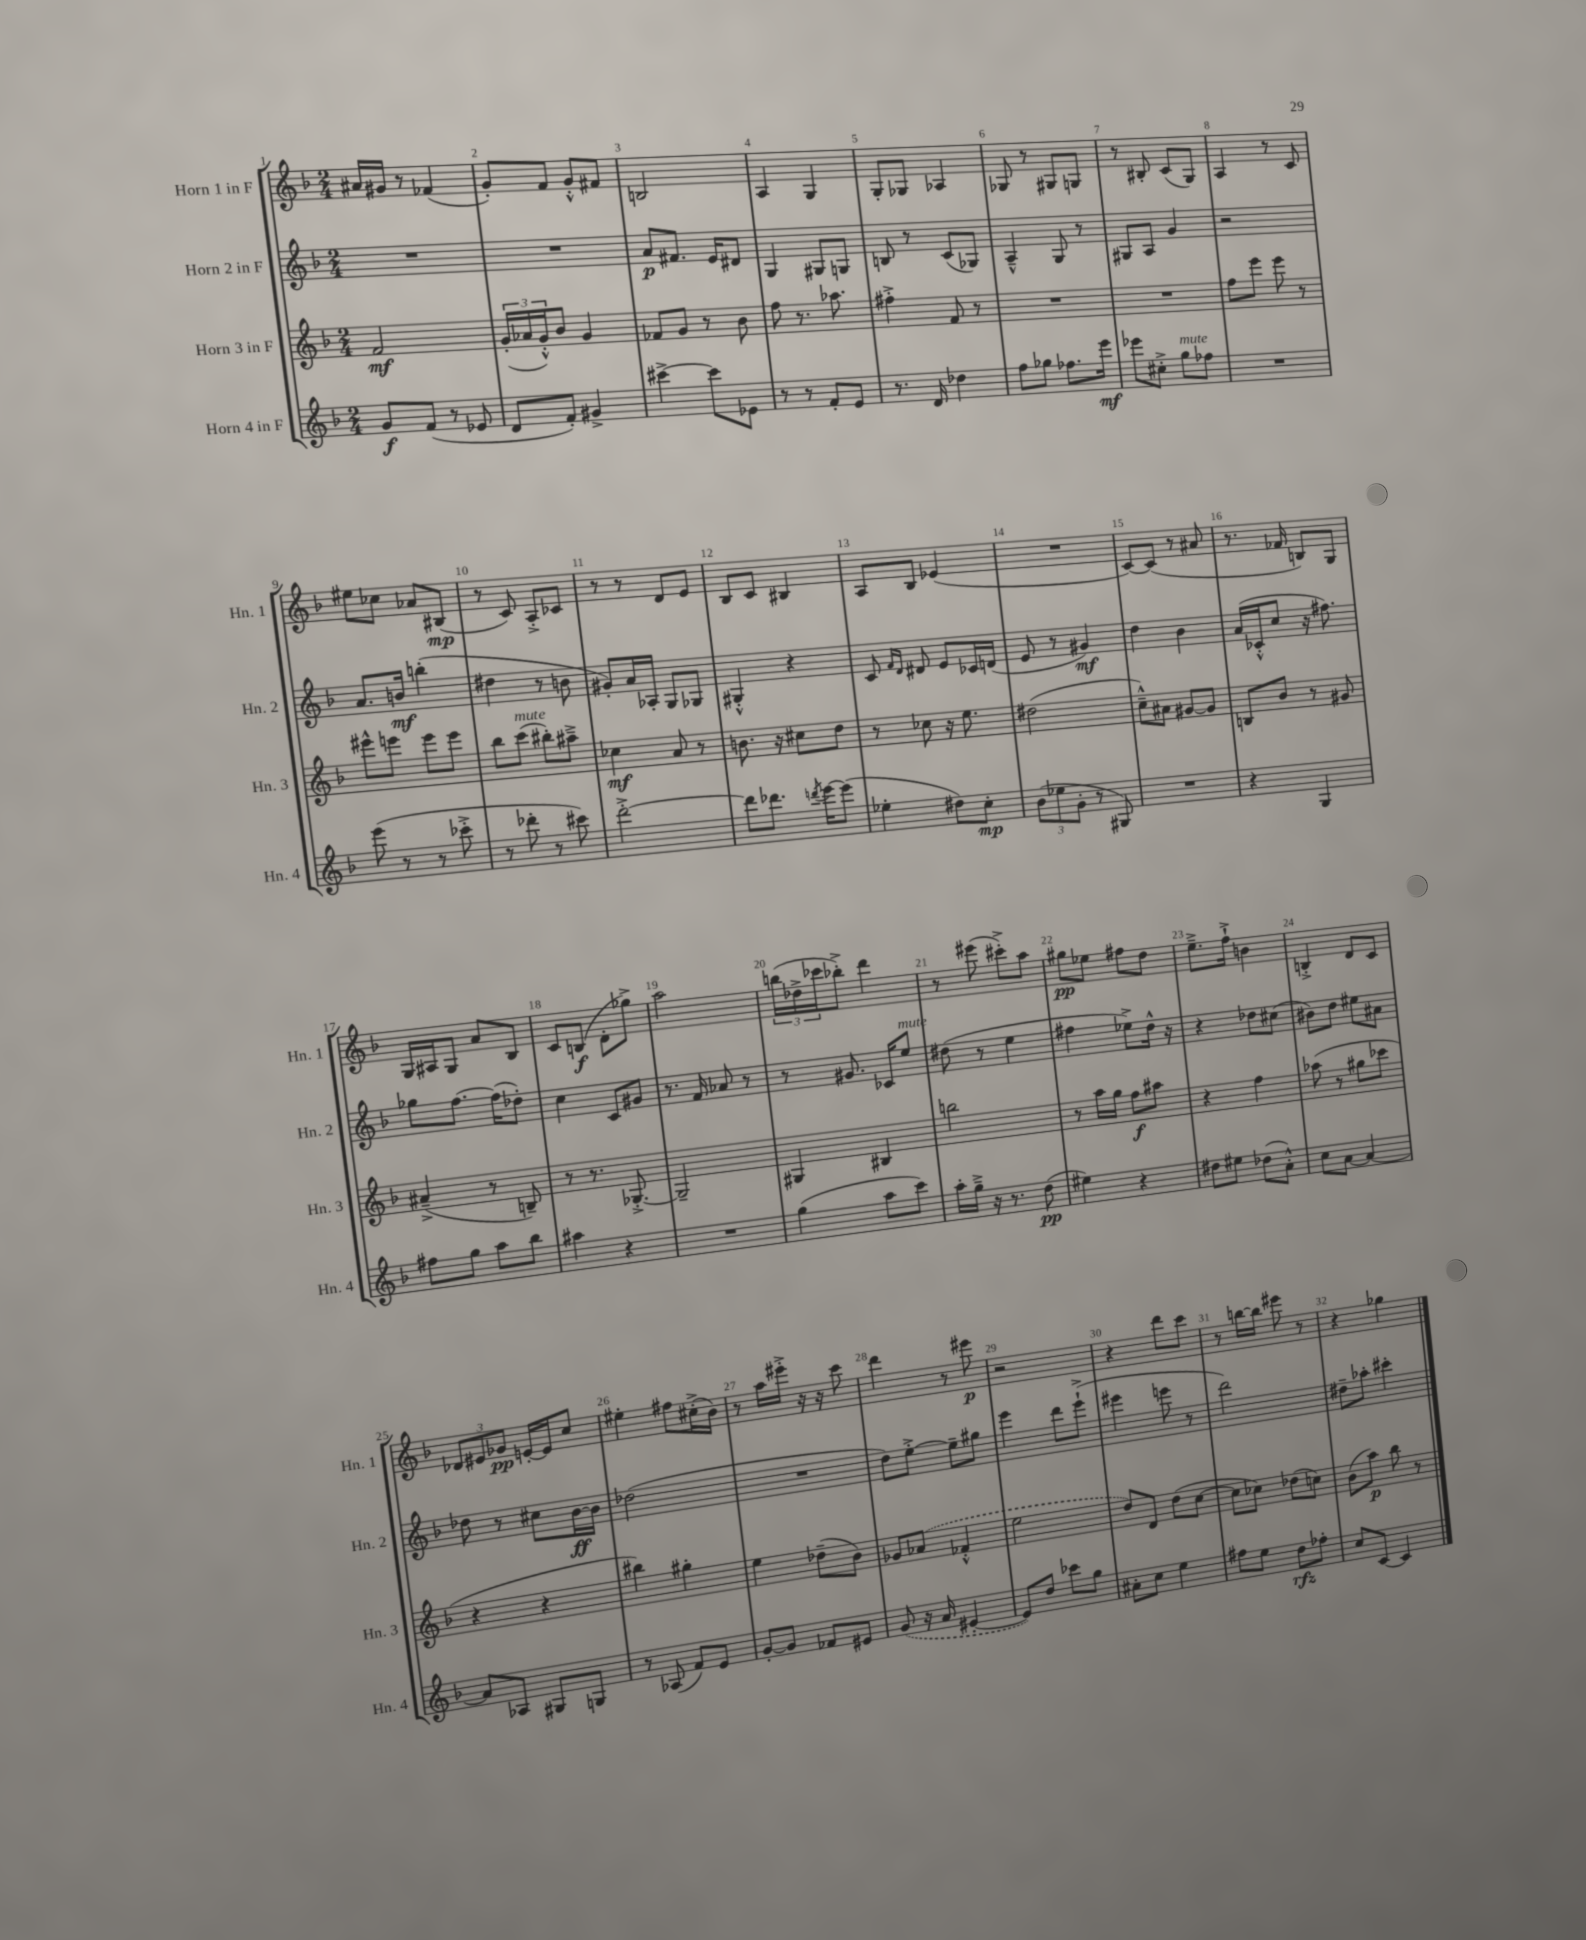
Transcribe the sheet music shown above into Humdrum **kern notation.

**kern	**dynam	**kern	**dynam	**kern	**dynam	**kern	**dynam
*part4	*part4	*part3	*part3	*part2	*part2	*part1	*part1
*staff4	*staff4	*staff3	*staff3	*staff2	*staff2	*staff1	*staff1
*I"Horn 4 in F	*	*I"Horn 3 in F	*	*I"Horn 2 in F	*	*I"Horn 1 in F	*
*I'Hn. 4	*	*I'Hn. 3	*	*I'Hn. 2	*	*I'Hn. 1	*
*clefG2	*	*clefG2	*	*clefG2	*	*clefG2	*
*k[b-]	*	*k[b-]	*	*k[b-]	*	*k[b-]	*
*M2/4	*	*M2/4	*	*M2/4	*	*M2/4	*
=1	=1	=1	=1	=1	=1	=1	=1
8g/L	f	2f/	mf	2r	.	16a#X/LL	.
.	.	.	.	.	.	16g#X/JJ	.
(8f/J	.	.	.	.	.	8r	.
8r	.	.	.	.	.	(4f-X/	.
8e-X/	.	.	.	.	.	.	.
=2	=2	=2	=2	=2	=2	=2	=2
8d/L	.	(24g'/LL	.	2r	.	8g'/L)	.
.	.	24a-X/	.	.	.	.	.
.	.	24g'^^/J)	.	.	.	.	.
8f'/J)	.	8b-/J	.	.	.	8f/J	.
4g#X^/	.	4g/	.	.	.	8g'^^/L	.
.	.	.	.	.	.	8f#X/J	.
=3	=3	=3	=3	=3	=3	=3	=3
[4ccc#X^\	.	8f-X/L	.	8a/L	p	2Bn/	.
.	.	8g/J	.	8.f#X/J	.	.	.
8ccc#\L]	.	8r	.	.	.	.	.
.	.	.	.	16e/KL	.	.	.
8e-X\J	.	8b-\	.	8d#X/J	.	.	.
=4	=4	=4	=4	=4	=4	=4	=4
8r	.	8ff\	.	4G/	.	4A/	.
8r	.	8.r	.	.	.	.	.
8f'/L	.	.	.	8G#X/L	.	4G/	.
.	.	8.aa-X\	.	.	.	.	.
8e/J	.	.	.	8Gn/J	.	.	.
=5	=5	=5	=5	=5	=5	=5	=5
8.r	.	4ff#X'^\	.	8Bn/	.	8G'/L	.
.	.	.	.	8r	.	8G-X/J	.
16d/	.	.	.	.	.	.	.
4dd-X\	.	8f/	.	(8c/L	.	4A-X/	.
.	.	8r	.	8G-X/J)	.	.	.
=6	=6	=6	=6	=6	=6	=6	=6
8ff\L	.	2r	.	4A~^^/	.	8G-X/	.
8gg-X\J	.	.	.	.	.	8r	.
8.ff-X\L	.	.	.	8G/	.	8G#X/L	.
.	.	.	.	8r	.	8Gn/J	.
16eee\Jk	mf	.	.	.	.	.	.
=7	=7	=7	=7	=7	=7	=7	=7
8eee-X\L	.	2r	.	8G#X/L	.	8r	.
8cc#X'^\J	.	.	.	8A/J	.	8B#X'/	.
!LO:TX:a:i:t=mute	!	!	!	!	!	!	!
8gg\L	.	.	.	4g/	.	(8c/L	.
8ff-X\J	.	.	.	.	.	8G/J)	.
=8	=8	=8	=8	=8	=8	=8	=8
2r	.	8ff\L	.	2r	.	4A/	.
.	.	8eee\J	.	.	.	.	.
.	.	8eee\	.	.	.	8r	.
.	.	8r	.	.	.	8c/	.
!!LO:LB:g=z
=9	=9	=9	=9	=9	=9	=9	=9
(8eee\	.	8eee#X^^\L	.	8.a/L	.	8ee#X\L	.
8r	.	8eeen\J	.	.	.	8cc-X\J	.
.	.	.	.	16bn/Jk	mf	.	.
8r	.	8eee\L	.	(4bbn'\	.	8a-X/L	.
8ccc-X'^\	.	8eee\J	.	.	.	(8B#X/J	mp
=10	=10	=10	=10	=10	=10	=10	=10
8r	.	8bb-\L	.	4dd#X\	.	8r	.
!	!	!LO:TX:a:i:t=mute	!	!	!	!	!
8ddd-X'\	.	(8ccc\J	.	.	.	8c/)	.
8r	.	8bb#X'\L)	.	8r	.	8A'^/L	.
8ccc#X\)	.	8aa#X~^\J	.	8bn\	.	8c-X/J	.
=11	=11	=11	=11	=11	=11	=11	=11
[2ddd'^\	.	4cc-X\	mf	8g#X'/L)	.	8r	.
.	.	.	.	16a/L	.	8r	.
.	.	.	.	16A-X'/JJ	.	.	.
.	.	8a/	.	8G/L	.	8d/L	.
.	.	8r	.	8G-X/J	.	8e/J	.
=12	=12	=12	=12	=12	=12	=12	=12
8ddd\L]	.	8.bn\	.	4G#X'^^/	.	8B-/L	.
8.ddd-X\J	.	.	.	.	.	8c/J	.
.	.	16r	.	.	.	.	.
.	.	8cc#X\L	.	4r	.	4B#X/	.
8qdddn/	.	.	.	.	.	.	.
[16eee\KL	.	.	.	.	.	.	.
(8eee\J]	.	8dd\J	.	.	.	.	.
=13	=13	=13	=13	=13	=13	=13	=13
4ee-X'\	.	8r	.	8c/	.	8A/L	.
.	.	.	.	16qqf/LL	.	.	.
.	.	.	.	16qqd/JJ	.	.	.
.	.	8cc-X\	.	8d#X/	.	8B-/J	.
8dd#X\L)	.	16r	.	8e/L	.	(4e-X/	.
.	.	8.ee\	.	.	.	.	.
8cc'\J	mp	.	.	16c-X/L	.	.	.
.	.	.	.	(16dn/JJ	.	.	.
=14	=14	=14	=14	=14	=14	=14	=14
(12b-\L	.	(2dd#X\	.	8e/	.	2r	.
12ee-X\	.	.	.	.	.	.	.
.	.	.	.	8r	.	.	.
12g'\J	.	.	.	.	.	.	.
8r	.	.	.	4g#X/)	mf	.	.
8G#X/)	.	.	.	.	.	.	.
=15	=15	=15	=15	=15	=15	=15	=15
2r	.	8cc~^^\L)	.	4dd\	.	[8c/L)	.
.	.	8a#X\J	.	.	.	(8c/J]	.
.	.	[8g#X/L	.	4b-\	.	8r	.
.	.	8g#/J]	.	.	.	8a#X/	.
=16	=16	=16	=16	=16	=16	=16	=16
4r	.	8Bn/L	.	(16a/LL	.	8.r	.
.	.	.	.	16c-X'^^/J	.	.	.
.	.	8b-/J	.	8cc/J	.	.	.
.	.	.	.	.	.	16f-X/	.
4G/	.	8r	.	16r	.	8Bn/L)	.
.	.	.	.	8.ff#X\)	.	.	.
.	.	8g#X/	.	.	.	8G/J	.
!!LO:LB:g=z
=17	=17	=17	=17	=17	=17	=17	=17
8ff#X\L	.	(4a#X~^/	.	8gg-X\L	.	16G/LL	.
.	.	.	.	.	.	16A#X/J	.
8gg\J	.	.	.	[8.ff\J	.	8G/J	.
8aa\L	.	8r	.	.	.	8a/L	.
.	.	.	.	(16ff\KL]	.	.	.
8bb-\J	.	8Bn~/)	.	8dd-X'\J)	.	8B-/J	.
=18	=18	=18	=18	=18	=18	=18	=18
4aa#X\	.	8r	.	4cc\	.	8c/L	.
.	.	8.r	.	.	.	(8Bn/J	f
4r	.	.	.	8c/L	.	8d'\L	.
.	.	[8.G-X'^/	.	.	.	.	.
.	.	.	.	8g#X/J	.	8gg-X^\J)	.
=19	=19	=19	=19	=19	=19	=19	=19
2r	.	2G-~/]	.	8.r	.	2aa\	.
.	.	.	.	16f/	.	.	.
.	.	.	.	8a-X/	.	.	.
.	.	.	.	8r	.	.	.
=20	=20	=20	=20	=20	=20	=20	=20
(4gg\	.	4G#X/	.	8r	.	(24bbn\LL	.
.	.	.	.	.	.	24dd-X^\	.
.	.	.	.	.	.	24ccc-X\J	.
.	.	.	.	8.g#X/	.	8bb-X'^\J)	.
8aa\L	.	4B#X/	.	.	.	4ddd\	.
.	.	.	.	16c-X/KL	.	.	.
!	!	!	!	!LO:TX:a:i:t=mute	!	!	!
8ccc\J)	.	.	.	8ee/J	.	.	.
=21	=21	=21	=21	=21	=21	=21	=21
16aa'\LL	.	2bbn\	.	(8dd#X\	.	8r	.
16gg~^\JJ	.	.	.	.	.	.	.
16r	.	.	.	8r	.	(8eee#X\	.
8.r	.	.	.	.	.	.	.
.	.	.	.	4ee\	.	8ccc#X'^\L)	.
(8dd\	pp	.	.	.	.	8aa\J	.
=22	=22	=22	=22	=22	=22	=22	=22
4ee#X\)	.	8r	.	4ff#X\	.	8gg#X\L	pp
.	.	16aa\LL	.	.	.	8ee-X\J	.
.	.	16gg\JJ	.	.	.	.	.
4r	.	8ff\L	f	8ee-X^\L)	.	8ff#X\L	.
.	.	8aa#X\J	.	16dd^^\Jk	.	8dd\J	.
.	.	.	.	16r	.	.	.
=23	=23	=23	=23	=23	=23	=23	=23
8dd#X\L	.	4r	.	4r	.	8.ee~^\L	.
8ee#X\J	.	.	.	.	.	.	.
.	.	.	.	.	.	16ff`^\Jk	.
(8dd-X\L	.	4ff\	.	8dd-X\L	.	4bn\	.
8a'^^\J)	.	.	.	(8cc#X\J	.	.	.
=24	=24	=24	=24	=24	=24	=24	=24
8cc\L	.	(8aa-X\	.	8b#X\L)	.	4Bn'^/	.
[8a\J	.	8r	.	8dd\J	.	.	.
4a/_	.	8gg#X\L	.	8ee#X\L	.	8d/L	.
.	.	8ccc-X\J	.	8a#X\J	.	8c/J	.
!!LO:LB:g=z
=25	=25	=25	=25	=25	=25	=25	=25
8a/L]	.	4r	.	8dd-X\	.	12d-X/L	.
.	.	.	.	.	.	12e#X/	.
8A-X/J	.	.	.	8r	.	.	.
.	.	.	.	.	.	12g-X/J	pp
8G#X/L	.	4r	.	8cc#X\L	.	[16en'/LL	.
.	.	.	.	.	.	16e/J]	.
8Gn/J	.	.	.	[16b-\L	ff	8cc/J	.
.	.	.	.	16b-\JJ]	.	.	.
=26	=26	=26	=26	=26	=26	=26	=26
8r	.	4bb#X\)	.	(2dd-X\	.	4ee#X'\	.
(8A-X/	.	.	.	.	.	.	.
8f/L)	.	4gg#X'\	.	.	.	8ff#X\L	.
8e/J	.	.	.	.	.	(16cc#X'^\L	.
.	.	.	.	.	.	16b-\JJ)	.
=27	=27	=27	=27	=27	=27	=27	=27
[8g'/L	.	4ee\	.	2r	.	8r	.
8g/J]	.	.	.	.	.	16aa\LL	.
.	.	.	.	.	.	16eee#X'^\JJ	.
8f-X/L	.	(8dd-X~\L	.	.	.	16r	.
.	.	.	.	.	.	16r	.
8e#X/J	.	8b-\J)	.	.	.	8ccc\	.
=28	=28	=28	=28	=28	=28	=28	=28
(8g/	.	8g-X/L	.	8dd\L)	.	4ddd\	.
16r	.	(8a-X/J	.	[8ee'^\J	.	.	.
16a/	.	.	.	.	.	.	.
[4e#X'/	.	4f-X'^^/	.	8ee~\L]	.	8r	.
.	.	.	.	8gg#X\J	.	8eee#X\	p
=29	=29	=29	=29	=29	=29	=29	=29
8e#/L])	.	2ee\	.	4eee\	.	2r	.
8dd/J	.	.	.	.	.	.	.
8ccc-X\L	.	.	.	8ddd\L	.	.	.
8gg\J	.	.	.	(8eee`^\J	.	.	.
=30	=30	=30	=30	=30	=30	=30	=30
8a#X'\L	.	8dd/L)	.	4eee#X\	.	4r	.
8cc\J	.	8d/J	.	.	.	.	.
4ee\	.	(8dd\L	.	8eeen\	.	8ddd\L	.
.	.	[8cc\J	.	8r	.	8ccc\J	.
=31	=31	=31	=31	=31	=31	=31	=31
8ff#X\L	.	8cc\L]	.	2ddd\)	.	8r	.
8ee\J	.	8cc-X\J)	.	.	.	[16bbn\LL	.
.	.	.	.	.	.	16bb\JJ]	.
8dd\L	rfz	(8dd-X\L	.	.	.	8eee#X\	.
8ff-X'\J	.	8ccn\J)	.	.	.	8r	.
=32	=32	=32	=32	=32	=32	=32	=32
8cc/L	.	(8b-\L	.	8dd#X~\L	.	4r	.
[8c/J	.	8aa\J)	p	8aa-X'\J	.	.	.
4c/]	.	8bb-\	.	4ccc#X'\	.	4gg-X\	.
.	.	8r	.	.	.	.	.
==	==	==	==	==	==	==	==
*-	*-	*-	*-	*-	*-	*-	*-
